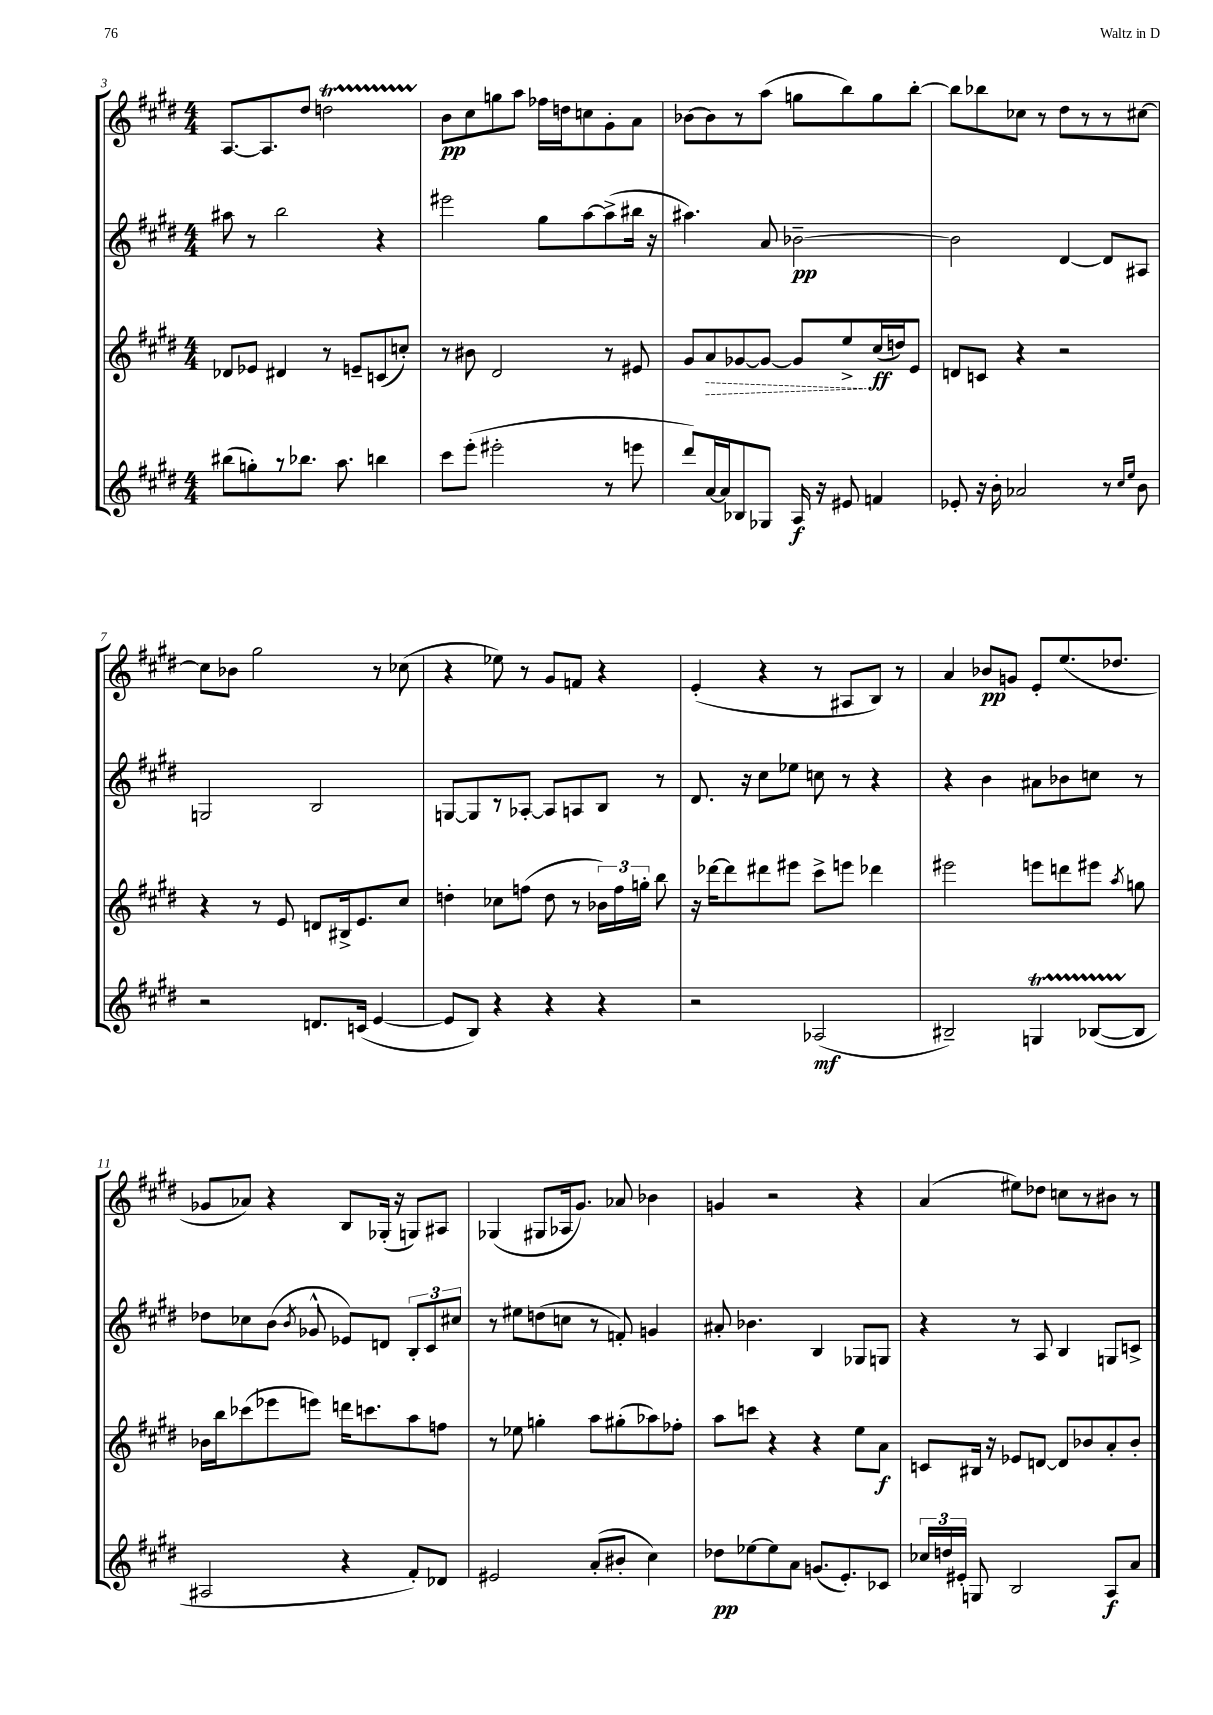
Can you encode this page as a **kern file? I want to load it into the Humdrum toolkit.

**kern	**kern	**kern	**kern
*staff4	*staff3	*staff2	*staff1
*clefG2	*clefG2	*clefG2	*clefG2
*k[f#c#g#d#]	*k[f#c#g#d#]	*k[f#c#g#d#]	*k[f#c#g#d#]
*M4/4	*M4/4	*M4/4	*M4/4
(8bb#	8d-	8aa#	[8.A
8gg')	8e-	8r	.
.	.	.	8.A]
8r	4d#	2bb	.
8.bb-	.	.	8dd#
.	8r	.	2dd
8.aa	.	.	.
.	8e~	.	.
4bb	(8c	4r	.
.	8cc')	.	.
=	=	=	=
8ccc#	8r	2eee#	8b
(8eee'	8b#	.	8cc#
2eee#'	2d#	.	8gg
.	.	.	8aa
.	.	8gg#	16ff-
.	.	.	16dd
.	.	[8aa	8cc
8r	8r	(8aa^]	8g#'
8eee	8e#	16bb#	8a
.	.	16r	.
=	=	=	=
8ddd#)	8g#	4.aa#)	[8b-
[16a	8a	.	8b-]
16a]	.	.	.
8B-	[8g-	.	8r
8G-	8g-_	8a	(8aa
16A	8g-]	[2b-~	8gg
16r	.	.	.
8e#	8ee^	.	8bb)
4f	(16cc#	.	8gg
.	16dd)	.	.
.	8e	.	[8bb'
=	=	=	=
8e-'	8d	2b-]	8bb]
16r	8c	.	8bb-
16b'	.	.	.
2a-	4r	.	8cc-
.	.	.	8r
.	2r	[4d#	8dd#
.	.	.	8r
8r	.	8d#]	8r
16qqcc#	.	.	.
16qqee	.	.	.
8b	.	8A#	[8cc#
=	=	=	=
2r	4r	2G	8cc#]
.	.	.	8b-
.	8r	.	2gg#
.	8e	.	.
8.d	8d	2B	.
.	16B#^	.	.
(16c	8.e	.	.
[4e	.	.	8r
.	8cc#	.	(8cc-
=	=	=	=
8e]	4dd'	[8G	4r
8B)	.	8G]	.
4r	8cc-	8r	8ee-)
.	(8ff	[8A-'	8r
4r	8dd	8A-]	8g#
.	8r	8A	8f
4r	24b-)	8B	4r
.	24ff	.	.
.	24gg'	.	.
.	8bb	8r	.
=	=	=	=
2r	16r	8.d#	(4e'
.	[16ddd-	.	.
.	8ddd-]	.	.
.	.	16r	.
.	8ddd#	8cc#	4r
.	8eee#	8ee-	.
(2A-	8ccc#^	8cc	8r
.	8eee	8r	8A#
.	4ddd-	4r	8B)
.	.	.	8r
=	=	=	=
2B#~)	2eee#	4r	4a
.	.	4b	8b-
.	.	.	8g
4G	8eee	8a#	8e'
.	8ddd	8b-	(8.ee
([8B-	8eee#	8cc	.
.	.	.	8.dd-
.	8qaa	.	.
8B-]	8gg	8r	.
=	=	=	=
2A#	16b-	8dd-	8g-
.	16bb	.	.
.	(8ccc-	8cc-	8a-)
.	8eee-	(8b	4r
.	.	8qb	.
.	8eee)	8g-^^	.
4r	16ddd	8e-)	8B
.	8.ccc	.	.
.	.	8d	(16G-'
.	.	.	16r
8f#')	8aa	12B'	8G)
.	.	12c#	.
8d-	8ff	.	8A#
.	.	12cc#	.
=	=	=	=
2e#	8r	8r	(4G-
.	8ee-	8ee#	.
.	4gg'	(8dd	8G#
.	.	8cc	16A-
.	.	.	8.g#)
(8a'	8aa	8r	.
8b#'	(8gg#'	8f')	8a-
4cc#)	8aa-)	4g	4b-
.	8ff-'	.	.
=	=	=	=
8dd-	8aa	8a#'	4g
[8ee-	8ccc	4.b-	.
8ee-]	4r	.	2r
8a	.	.	.
(8.g	4r	4B	.
8.e')	.	.	.
.	8ee	8G-	4r
8c-	8a	8G	.
=	=	=	=
24cc-	8c	4r	(4a
24dd	.	.	.
24e#'	.	.	.
8G	16B#	.	.
.	16r	.	.
2B	8e-	8r	8ee#)
.	[8d	8A	8dd-
.	8d]	4B	8cc
.	8b-	.	8r
8A	8a'	8G	8b#
8a	8b-'	8c^	8r
==	==	==	==
*-	*-	*-	*-
